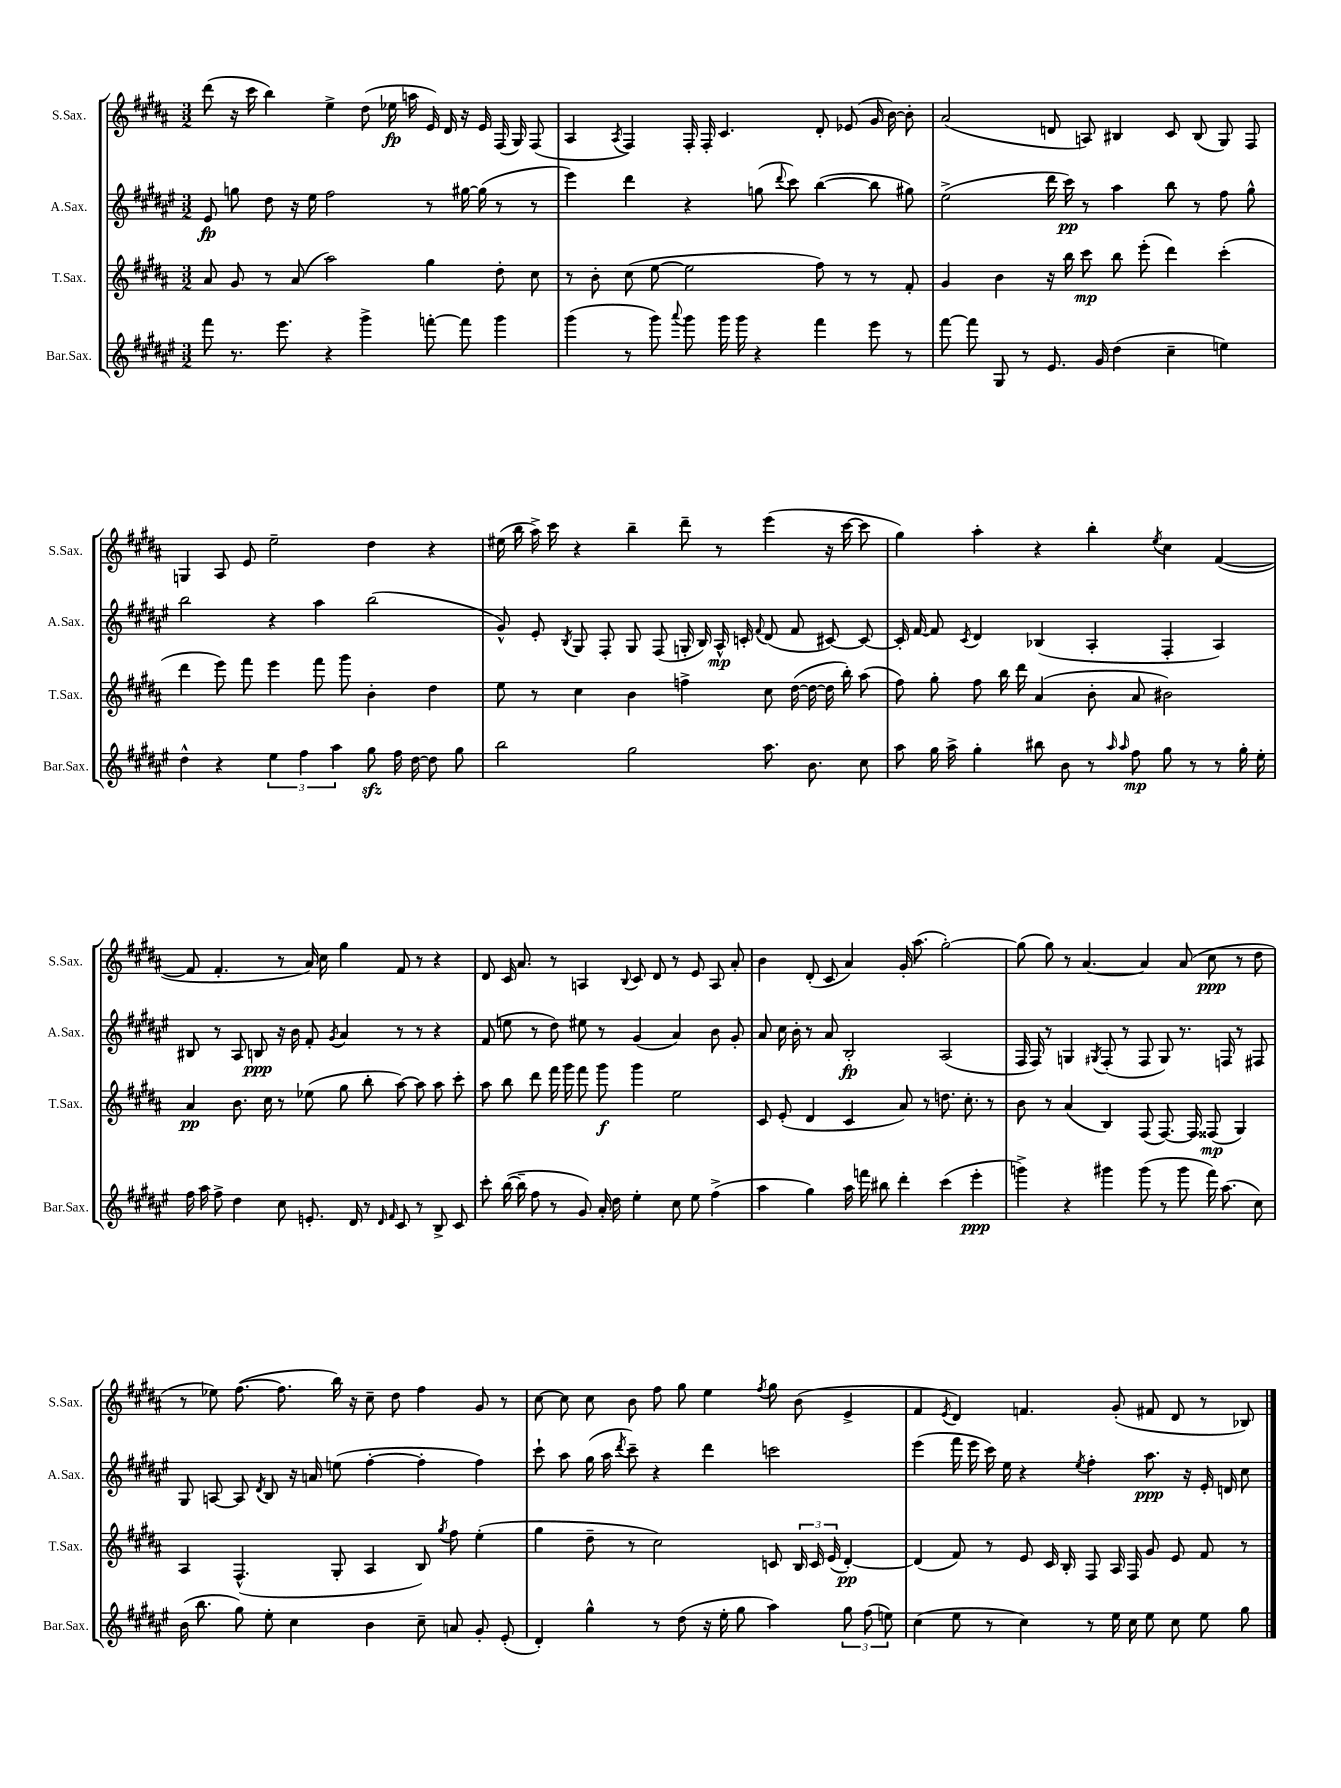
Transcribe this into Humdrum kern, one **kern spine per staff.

**kern	**dynam	**kern	**dynam	**kern	**dynam	**kern	**dynam
*part4	*part4	*part3	*part3	*part2	*part2	*part1	*part1
*staff4	*staff4	*staff3	*staff3	*staff2	*staff2	*staff1	*staff1
*I"Bar.Sax.	*	*I"T.Sax.	*	*I"A.Sax.	*	*I"S.Sax.	*
*I'Bar.Sax.	*	*I'T.Sax.	*	*I'A.Sax.	*	*I'S.Sax.	*
*clefG2	*	*clefG2	*	*clefG2	*	*clefG2	*
*k[f#c#g#d#a#e#]	*	*k[f#c#g#d#a#]	*	*k[f#c#g#d#a#e#]	*	*k[f#c#g#d#a#]	*
*M3/2	*	*M3/2	*	*M3/2	*	*M3/2	*
=80	=80	=80	=80	=80	=80	=80	=80
8fff#\	.	8a#/	.	8e#/	fp	(8ddd#\	.
8.r	.	8g#/	.	8ggn\	.	16r	.
.	.	.	.	.	.	16ccc#\	.
.	.	8r	.	8dd#\	.	4bb\)	.
8.eee#\	.	.	.	.	.	.	.
.	.	(8a#/	.	16r	.	.	.
.	.	.	.	16ee#\	.	.	.
4r	.	2aa#\)	.	2ff#\	.	4ee^\	.
4ggg#^\	.	.	.	.	.	(8dd#\	.
.	.	.	.	.	.	16ee-X\	fp
.	.	.	.	.	.	16aan\	.
[8fffn'\	.	4gg#\	.	8r	.	16e/)	.
.	.	.	.	.	.	16d#/	.
8fff\]	.	.	.	[16gg#X\	.	16r	.
.	.	.	.	(16gg#\]	.	16e/	.
4ggg#\	.	8dd#'\	.	8r	.	(16F#/	.
.	.	.	.	.	.	16G#/)	.
.	.	8cc#\	.	8r	.	(8F#/	.
=81	=81	=81	=81	=81	=81	=81	=81
(4ggg#\	.	8r	.	4eee#\)	.	4A#/	.
.	.	8b'\	.	.	.	.	.
.	.	.	.	.	.	8qA#/	.
8r	.	(8cc#\	.	4ddd#\	.	4F#/)	.
8ggg#\)	.	[8ee\	.	.	.	.	.
8qqaaa#/	.	.	.	.	.	.	.
8ggg#\	.	2ee\]	.	4r	.	16F#'/	.
.	.	.	.	.	.	16F#'/	.
16ggg#\	.	.	.	.	.	4.c#/	.
16ggg#\	.	.	.	.	.	.	.
4r	.	.	.	(8ggn\	.	.	.
.	.	.	.	8qqddd#/	.	.	.
.	.	.	.	8ccc#\)	.	.	.
4fff#\	.	8ff#\)	.	([4bb\	.	8d#'/	.
.	.	8r	.	.	.	(8e-X/	.
8eee#\	.	8r	.	8bb\]	.	16g#/	.
.	.	.	.	.	.	[16b\)	.
8r	.	8f#'/	.	8gg#X\)	.	8b'\]	.
=82	=82	=82	=82	=82	=82	=82	=82
[8fff#\	.	4g#/	.	(2ee#^\	.	(2a#/	.
8fff#\]	.	.	.	.	.	.	.
8G#/	.	4b\	.	.	.	.	.
8r	.	.	.	.	.	.	.
8.e#/	.	16r	.	16ddd#\	.	8dn/	.
.	.	16bb\	.	16ccc#\)	pp	.	.
.	.	8ccc#\	mp	8r	.	8An/)	.
16g#/	.	.	.	.	.	.	.
(4dd#\	.	8bb\	.	4aa#\	.	4B#X/	.
.	.	(8eee'\	.	.	.	.	.
4cc#~\	.	4ddd#\)	.	8bb\	.	8c#/	.
.	.	.	.	8r	.	(8B#/	.
4een\)	.	(4ccc#'\	.	8ff#\	.	8G#/)	.
.	.	.	.	8gg#^^\	.	8F#/	.
!!LO:LB:g=z
=83	=83	=83	=83	=83	=83	=83	=83
4dd#^^\	.	4ddd#\	.	2bb\	.	4Gn/	.
4r	.	8eee\)	.	.	.	8A#/	.
.	.	8fff#\	.	.	.	8e/	.
6ee#\	.	4eee\	.	4r	.	2ee~\	.
6ff#\	.	.	.	.	.	.	.
.	.	8fff#\	.	4aa#\	.	.	.
6aa#\	.	.	.	.	.	.	.
.	.	8ggg#\	.	.	.	.	.
8gg#zz\	.	4b'\	.	(2bb\	.	4dd#\	.
16ff#\	.	.	.	.	.	.	.
[16dd#\	.	.	.	.	.	.	.
8dd#\]	.	4dd#\	.	.	.	4r	.
8gg#\	.	.	.	.	.	.	.
=84	=84	=84	=84	=84	=84	=84	=84
2bb\	.	8ee\	.	8g#^^/)	.	(16ee#X\	.
.	.	.	.	.	.	16bb\	.
.	.	8r	.	8e#'/	.	16aa#^\)	.
.	.	.	.	.	.	16ccc#\	.
.	.	.	.	8qB/	.	.	.
.	.	4cc#\	.	8G#/	.	4r	.
.	.	.	.	8F#'/	.	.	.
2gg#\	.	4b\	.	8G#/	.	4bb~\	.
.	.	.	.	(8F#/	.	.	.
.	.	4ffn^\	.	16Gn'/	.	8ddd#~\	.
.	.	.	.	16B/)	.	.	.
.	.	.	.	16A#^^/	mp	8r	.
.	.	.	.	16cn'/	.	.	.
.	.	.	.	8qqf#/	.	.	.
8.aa#\	.	8cc#\	.	(8d#/	.	(4eee\	.
.	.	([16dd#\	.	8f#/	.	.	.
8.b\	.	16dd#\_	.	.	.	.	.
.	.	16dd#\]	.	[8c#X/)	.	16r	.
.	.	16bb'\)	.	.	.	[16ccc#\	.
8cc#\	.	(8aa#\	.	8c#/_	.	8ccc#\]	.
=85	=85	=85	=85	=85	=85	=85	=85
8aa#\	.	8ff#\)	.	16c#'/]	.	4gg#\)	.
.	.	.	.	[16f#/	.	.	.
16gg#\	.	8gg#'\	.	8f#/]	.	.	.
16aa#^\	.	.	.	.	.	.	.
.	.	.	.	8qc#/	.	.	.
4gg#'\	.	8ff#\	.	4d#/	.	4aa#'\	.
.	.	16bb\	.	.	.	.	.
.	.	16ddd#\	.	.	.	.	.
8bb#X\	.	(4a#/	.	(4B-X/	.	4r	.
8b\	.	.	.	.	.	.	.
8r	.	8b'\	.	4A#'/	.	4bb'\	.
16qqaa#/	.	.	.	.	.	.	.
16qqaa#/	.	.	.	.	.	.	.
8ff#\	mp	8a#/	.	.	.	.	.
.	.	.	.	.	.	8qee/	.
8gg#\	.	2b#X\)	.	4F#'/	.	4cc#\	.
8r	.	.	.	.	.	.	.
8r	.	.	.	4A#/)	.	([4f#/	.
16gg#'\	.	.	.	.	.	.	.
16ee#'\	.	.	.	.	.	.	.
!!LO:LB:g=z
=86	=86	=86	=86	=86	=86	=86	=86
16ff#\	.	4a#/	pp	8B#X/	.	8f#/]	.
16aa#\	.	.	.	.	.	.	.
8ff#^\	.	.	.	8r	.	4.f#'/	.
4dd#\	.	8.b\	.	8A#/	.	.	.
.	.	.	.	8Bn/	ppp	.	.
.	.	16cc#\	.	.	.	.	.
8cc#\	.	8r	.	16r	.	8r	.
.	.	.	.	16b\	.	.	.
8.en'/	.	(8ee-X\	.	8f#'/	.	16a#/)	.
.	.	.	.	.	.	16cc#\	.
.	.	.	.	8qg#/	.	.	.
.	.	8gg#\	.	4a#/	.	4gg#\	.
16d#/	.	.	.	.	.	.	.
8r	.	8bb'\	.	.	.	.	.
16qqd#/	.	.	.	.	.	.	.
16qqf#/	.	.	.	.	.	.	.
8c#/	.	[8aa#\)	.	8r	.	8f#/	.
8r	.	8aa#\]	.	8r	.	8r	.
8B^/	.	8aa#\	.	4r	.	4r	.
8c#/	.	8ccc#'\	.	.	.	.	.
=87	=87	=87	=87	=87	=87	=87	=87
8ccc#'\	.	8aa#\	.	(8f#/	.	8d#/	.
([16bb\	.	8bb\	.	8een\	.	16c#/	.
16bb~\]	.	.	.	.	.	8.a#/	.
8ff#\	.	8ddd#\	.	8r	.	.	.
8r	.	16fff#\	.	8dd#\)	.	8r	.
.	.	16ggg#\	.	.	.	.	.
8g#/)	.	8fff#\	.	8ee#X\	.	4An/	.
16a#'/	.	8ggg#\	f	8r	.	.	.
16dd#\	.	.	.	.	.	.	.
.	.	.	.	.	.	8qqB/	.
4ee#'\	.	4ggg#\	.	(4g#/	.	8c#/	.
.	.	.	.	.	.	8d#/	.
8cc#\	.	2ee\	.	4a#/)	.	8r	.
8ee#\	.	.	.	.	.	8e/	.
(4ff#^\	.	.	.	8b\	.	8A/	.
.	.	.	.	8g#'/	.	8a#'/	.
=88	=88	=88	=88	=88	=88	=88	=88
4aa#\	.	8c#/	.	8a#/	.	4b\	.
.	.	(8e'/	.	16cc#\	.	.	.
.	.	.	.	16b'\	.	.	.
4gg#\)	.	4d#/	.	8r	.	(8d#'/	.
.	.	.	.	8a#/	.	8c#/	.
16aa#\	.	4c#/	.	2B'/	fp	4a#/)	.
16fffn\	.	.	.	.	.	.	.
8bb#X\	.	.	.	.	.	.	.
4ddd#'\	.	8a#/)	.	.	.	16g#'/	.
.	.	.	.	.	.	(8.aa#\	.
.	.	8r	.	.	.	.	.
(4ccc#\	.	8.ddn\	.	(2A#/	.	[2gg#'\)	.
.	.	8.cc#'\	.	.	.	.	.
4eee#'\	ppp	.	.	.	.	.	.
.	.	8r	.	.	.	.	.
=89	=89	=89	=89	=89	=89	=89	=89
4gggn^\)	.	8b\	.	16F#/	.	(8gg#\]	.
.	.	.	.	16F#/)	.	.	.
.	.	8r	.	8r	.	8gg#\)	.
4r	.	(4a#/	.	4Gn/	.	8r	.
.	.	.	.	.	.	[4.a#/	.
.	.	.	.	8qG#X/	.	.	.
4ggg#X\	.	4B/)	.	(8F#'/	.	.	.
.	.	.	.	8r	.	.	.
(8ggg#\	.	(8F#/	.	8F#/	.	4a#/]	.
8r	.	[8.F#/)	.	8G#/)	.	.	.
8ggg#\	.	.	.	8.r	.	(8a#/	.
.	.	16F#/]	.	.	.	.	.
16fff#\)	.	(8F##X/	mp	.	.	8cc#\	ppp
(8.aa#\	.	.	.	16Fn/	.	.	.
.	.	4G#/)	.	8r	.	8r	.
8cc#\)	.	.	.	8F#X/	.	8dd#\	.
!!LO:LB:g=z
=90	=90	=90	=90	=90	=90	=90	=90
(16b\	.	4A#/	.	8G#/	.	8r	.
8.bb\	.	.	.	.	.	.	.
.	.	.	.	[8An/	.	8ee-X\)	.
8gg#\)	.	(4.F#^^/	.	8A/]	.	([8.ff#\	.
.	.	.	.	8qd#/	.	.	.
8ee#'\	.	.	.	8B/	.	.	.
.	.	.	.	.	.	8.ff#\]	.
4cc#\	.	.	.	16r	.	.	.
.	.	.	.	16an/	.	.	.
.	.	8G#'/	.	(8een\	.	16bb\)	.
.	.	.	.	.	.	16r	.
4b\	.	4A#/	.	[4ff#'\	.	8cc#~\	.
.	.	.	.	.	.	8dd#\	.
8cc#~\	.	8B/)	.	4ff#'\]	.	4ff#\	.
.	.	8qgg#/	.	.	.	.	.
8an/	.	8ff#\	.	.	.	.	.
8g#'/	.	(4ee'\	.	4ff#\)	.	8g#/	.
(8e#'/	.	.	.	.	.	8r	.
=91	=91	=91	=91	=91	=91	=91	=91
4d#'/)	.	4gg#\	.	8ccc#`\	.	[8cc#\	.
.	.	.	.	8aa#\	.	8cc#\]	.
4gg#^^\	.	8dd#~\	.	(16gg#\	.	8cc#\	.
.	.	.	.	16aa#\	.	.	.
.	.	.	.	8qddd#/	.	.	.
.	.	8r	.	8ccc#~\)	.	8b\	.
8r	.	2cc#\)	.	4r	.	8ff#\	.
(8dd#\	.	.	.	.	.	8gg#\	.
16r	.	.	.	4ddd#\	.	4ee\	.
16ee#'\	.	.	.	.	.	.	.
8gg#\	.	.	.	.	.	.	.
.	.	.	.	.	.	8qff#/	.
4aa#\)	.	8cn/	.	2cccn\	.	8gg#\	.
.	.	24B/	.	.	.	(8b\	.
.	.	24c/	.	.	.	.	.
.	.	(24e/	.	.	.	.	.
12gg#\	.	[4d#'/)	pp	.	.	4e^/	.
(12ff#\	.	.	.	.	.	.	.
12een\)	.	.	.	.	.	.	.
=92	=92	=92	=92	=92	=92	=92	=92
(4cc#\	.	(4d#/]	.	(4eee#\	.	4f#/	.
.	.	.	.	.	.	8qe/	.
8ee#\	.	8f#/)	.	16fff#\	.	4d#/)	.
.	.	.	.	16eee#\	.	.	.
8r	.	8r	.	16ccc#\)	.	.	.
.	.	.	.	16ee#\	.	.	.
4cc#\)	.	8e/	.	4r	.	4.fn/	.
.	.	16c#/	.	.	.	.	.
.	.	16B'/	.	.	.	.	.
.	.	.	.	8qee#/	.	.	.
8r	.	8F#/	.	4ff#'\	.	.	.
16ee#\	.	16A#/	.	.	.	(8g#'/	.
16cc#\	.	16F#/	.	.	.	.	.
8ee#\	.	8g#/	.	8.aa#\	ppp	8f#X/	.
8cc#\	.	8e/	.	.	.	8d#/	.
.	.	.	.	16r	.	.	.
8ee#\	.	8f#/	.	16e#'/	.	8r	.
.	.	.	.	16dn/	.	.	.
8gg#\	.	8r	.	8cc#\	.	8B-X/)	.
==	==	==	==	==	==	==	==
*-	*-	*-	*-	*-	*-	*-	*-
